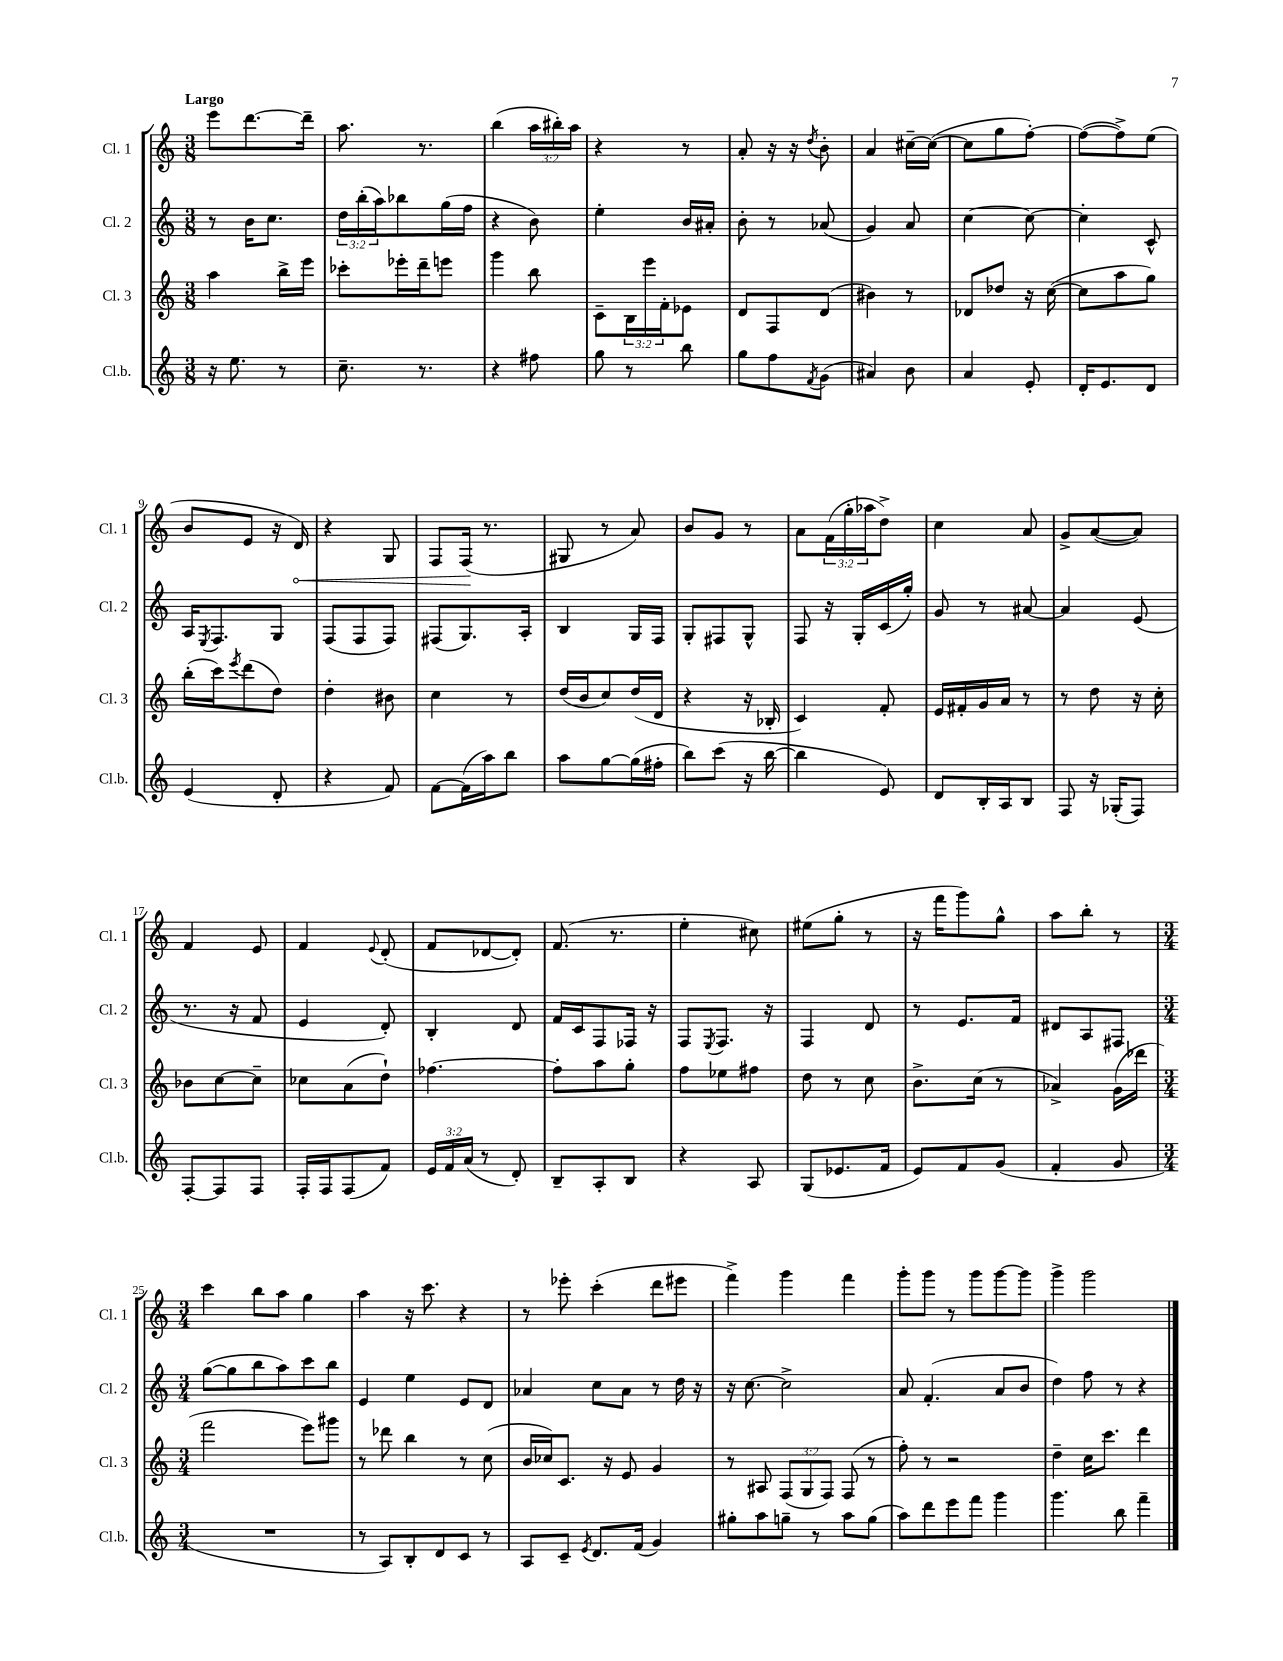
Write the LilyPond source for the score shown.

<<
\new StaffGroup <<
\new Staff = "s0" \with { instrumentName = "Cl. 1" shortInstrumentName = "Cl. 1" } {
    \clef treble \key c \major \numericTimeSignature \time 3/8 \override Staff.TupletNumber.text = #tuplet-number::calc-fraction-text \tempo "Largo"
    e'''8 d'''8.~ d'''16-- |
    a''8. r8. |
    b''4( \tuplet 3/2 { a''16 bis''16-.) a''16 } |
    r4 r8 |
    a'8-. r16 r16 \acciaccatura { d''8 } b'8-. |
    a'4 cis''16~-- cis''16~( |
    cis''8 g''8 f''8~-.) |
    f''8~( f''8->) e''8( |
    b'8 e'8 r16 \once \override Hairpin.circled-tip = ##t d'16\<) |
    r4 g8 |
    f8 f16\!( r8. |
    gis8 r8 a'8) |
    b'8 g'8 r8 |
    a'8 \tuplet 3/2 { f'16( g''16-. aes''16 } d''8->) |
    c''4 a'8 |
    g'8-> a'8~( a'8) |
    f'4 e'8 |
    f'4 \appoggiatura { e'8 } d'8-.( |
    f'8 des'8~ des'8-.) |
    f'8.( r8. |
    e''4-. cis''8) |
    eis''8( g''8-. r8 |
    r16 f'''16 g'''8) g''8-^ |
    a''8 b''8-. r8 |
    \numericTimeSignature \time 3/4 c'''4 b''8 a''8 g''4 |
    a''4 r16 c'''8. r4 |
    r8 ees'''8-. c'''4-.( d'''8 eis'''8 |
    f'''4->) g'''4 f'''4 |
    g'''8-. g'''8 r8 g'''8 g'''8~ g'''8 |
    g'''4-> g'''2 \bar "|." |
}
\new Staff = "s1" \with { instrumentName = "Cl. 2" shortInstrumentName = "Cl. 2" } {
    \clef treble \key c \major \numericTimeSignature \time 3/8 \override Staff.TupletNumber.text = #tuplet-number::calc-fraction-text
    r8 b'16 c''8. |
    \tuplet 3/2 { d''16 b''16-.( a''16) } bes''8 g''16( f''16 |
    r4 b'8) |
    e''4-. b'16 ais'16-. |
    b'8-. r8 aes'8( |
    g'4) a'8 |
    c''4~ c''8~ |
    c''4-. c'8-^ |
    a16 \acciaccatura { e8 } f8. g8 |
    f8( f8 f8) |
    fis8( g8.) a16-. |
    b4 g16 f16 |
    g8-. fis8 g8-^ |
    f8 r16 g16-. c'16( g''16-.) |
    g'8 r8 ais'8~ |
    ais'4 e'8( |
    r8. r16 f'8 |
    e'4 d'8-.) |
    b4-. d'8 |
    f'16 c'16 f8 fes16 r16 |
    f8 \acciaccatura { e8 } f8. r16 |
    f4 d'8 |
    r8 e'8. f'16 |
    dis'8 a8 fis8 |
    \numericTimeSignature \time 3/4 g''8~( g''8 b''8 a''8) c'''8 b''8 |
    e'4 e''4 e'8 d'8 |
    aes'4 c''8 aes'8 r8 d''16 r16 |
    r16 c''8.~ c''2-> |
    a'8 f'4.-.( a'8 b'8 |
    d''4) f''8 r8 r4 \bar "|." |
}
\new Staff = "s2" \with { instrumentName = "Cl. 3" shortInstrumentName = "Cl. 3" } {
    \clef treble \key c \major \numericTimeSignature \time 3/8 \override Staff.TupletNumber.text = #tuplet-number::calc-fraction-text
    a''4 b''16-> e'''16 |
    ces'''8-. ees'''16-. d'''16-- e'''8 |
    g'''4 b''8 |
    c'8-- \tuplet 3/2 { b16 e'''16 f'16-. } ees'8 |
    d'8 f8 d'8( |
    bis'4) r8 |
    des'8 des''8 r16 c''16~( |
    c''8 a''8 g''8) |
    b''16-.( c'''16) \acciaccatura { e'''8 } d'''8( d''8) |
    d''4-. bis'8 |
    c''4 r8 |
    d''16( b'16 c''8) d''16( d'16 |
    r4 r16 bes16-. |
    c'4) f'8-. |
    e'16 fis'16-. g'16 a'16 r8 |
    r8 d''8 r16 c''16-. |
    bes'8 c''8~ c''8-- |
    ces''8 a'8( d''8-!) |
    fes''4.~ |
    fes''8-. a''8 g''8-. |
    f''8 ees''8 fis''8 |
    d''8 r8 c''8 |
    b'8.-> c''16( r8 |
    aes'4->) g'16( des'''16 |
    \numericTimeSignature \time 3/4 f'''2 e'''8) gis'''8 |
    r8 des'''8 b''4 r8 c''8( |
    b'16 ces''16) c'8. r16 e'8 g'4 |
    r8 ais8 \tuplet 3/2 { f8( g8 f8) } f8( r8 |
    f''8-.) r8 r2 |
    d''4-- c''16 c'''8. d'''4 \bar "|." |
}
\new Staff = "s3" \with { instrumentName = "Cl.b." shortInstrumentName = "Cl.b." } {
    \clef treble \key c \major \numericTimeSignature \time 3/8 \override Staff.TupletNumber.text = #tuplet-number::calc-fraction-text
    r16 e''8. r8 |
    c''8.-- r8. |
    r4 fis''8 |
    g''8 r8 b''8 |
    g''8 f''8 \acciaccatura { f'8 } g'8( |
    ais'4) b'8 |
    a'4 e'8-. |
    d'16-. e'8. d'8 |
    e'4( d'8-. |
    r4 f'8) |
    f'8~ f'16( a''16) b''8 |
    a''8 g''8~ g''16( fis''16-. |
    b''8) c'''8( r16 b''16~ |
    b''4 e'8) |
    d'8 b16-. a16 b8 |
    f8 r16 ges16-.( f8) |
    f8~-. f8 f8 |
    f16-. f16 f8( f'8) |
    \tuplet 3/2 { e'16 f'16 a'16( } r8 d'8-.) |
    b8-- a8-. b8 |
    r4 a8 |
    g8( ees'8. f'16 |
    e'8) f'8 g'8( |
    f'4-. g'8 |
    \numericTimeSignature \time 3/4 R2. |
    r8 a8) b8-. d'8 c'8 r8 |
    a8 c'8-- \acciaccatura { e'8 } d'8. f'16( g'4) |
    gis''8-. a''8 g''8-- r8 a''8 g''8( |
    a''8) d'''8 e'''8 f'''8 g'''4 |
    g'''4. b''8 f'''4-- \bar "|." |
}
>>
>>
